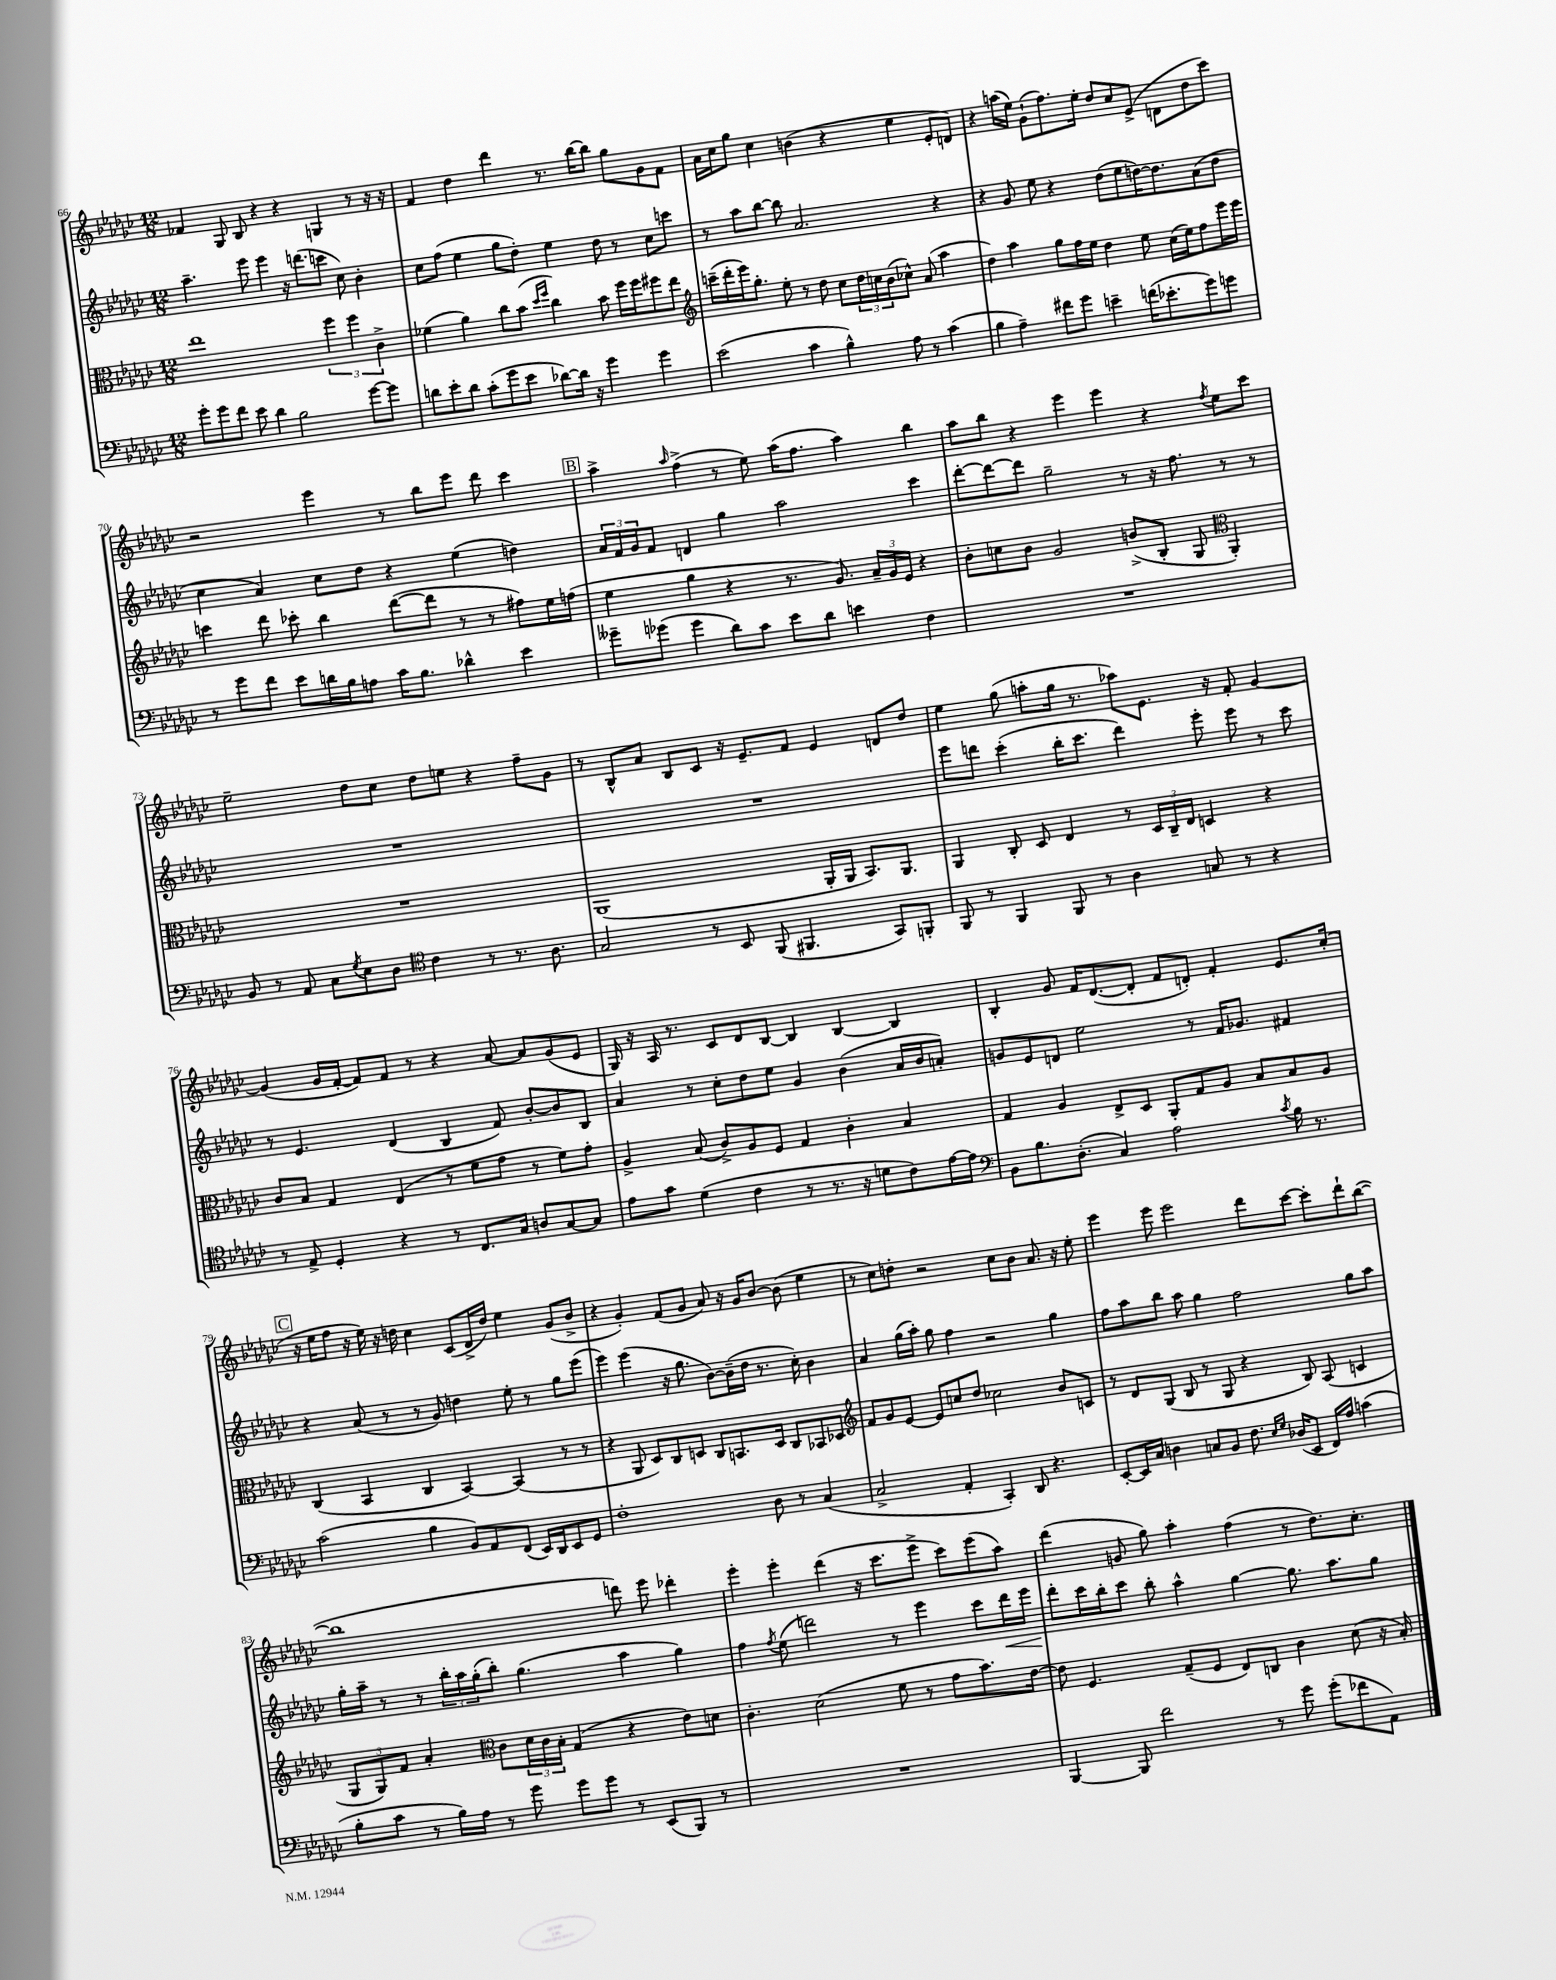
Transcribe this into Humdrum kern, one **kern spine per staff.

**kern	**kern	**kern	**dynam	**kern
*part4	*part3	*part2	*part2	*part1
*staff4	*staff3	*staff2	*staff2	*staff1
*clefF4	*clefC3	*clefG2	*	*clefG2
*k[b-e-a-d-g-c-]	*k[b-e-a-d-g-c-]	*k[b-e-a-d-g-c-]	*	*k[b-e-a-d-g-c-]
*M12/8	*M12/8	*M12/8	*	*M12/8
=66	=66	=66	=66	=66
8g-'\L	1ee-	4.aa-~\	.	4f-X/
8g-\	.	.	.	.
8f\J	.	.	.	8G-/
8e-\	.	8eee-\	.	8B-/
4d-\	.	4eee-\	.	4r
2B-\	.	16r	.	4r
.	.	(8.dddn\L	.	.
.	6ff\	8cccn\J	.	4Gn/
.	.	8cc-\)	.	.
.	6ff\	.	.	.
[8g-\L	.	4b-'\	.	8r
.	6c-^\	.	.	.
8g-\J]	.	.	.	16r
.	.	.	.	16r
=67	=67	=67	=67	=67
8dn\L	(4f-X\	8cc-\L	.	4f/
8e-'\	.	(8ff\J	.	.
8d\J	4a-\)	4ee-\	.	4dd-\
(8c-'\L	.	.	.	.
8g-\	8cc-\L	8gg-\L	.	4ddd-\
8e-\J	(8b-\J	8dd-'\J)	.	.
.	16qqdd-/LL	.	.	.
.	16qqff/JJ	.	.	.
[8d-X\L)	4cc-\)	4ee-\	.	8.r
16d-\Jk]	.	.	.	.
16r	.	.	.	[16bb-\KL
4g-\	8b-\	8dd-\	.	8bb-\J]
.	16ff\LL	8r	.	8gg-\L
.	16ff\J	.	.	.
4g-\	8ff#X\	8cc-\L	.	8g-\
.	8ee-\J	8cccn\J	.	8f\J
=68	=68	=68	=68	=68
*	*clefG2	*	*	*
(2e-\	(16cccn~\LL	8r	.	16a-\LL
.	16ddd-'\	.	.	16cc-\J
.	16eee-\J)	8aa-\L	.	8gg-\J
.	8.gg-'\J	.	.	.
.	.	[8bb-\J	.	4cc-\
.	8ee-'\	8bb-\]	.	.
4c-\	8r	2.a-/	.	(4bn\
.	8dd-\	.	.	.
4B-^^\)	8cc-\L	.	.	4r
.	24dd-\L	.	.	.
.	24ccn\	.	.	.
.	(24b-\J	.	.	.
8A-\	8cc-X^^\J)	.	.	4ee-\
8r	(8a-/	.	.	.
(4c-\	4aa-\	4r	.	8e-'/L
.	.	.	.	8dn/J)
=69	=69	=69	=69	=69
4B-\	4dd-\)	4r	.	4r
4A-~\)	4aa-\	8g-/	.	(16aan\LL
.	.	.	.	16ee-\JJ)
.	.	8ee-\	.	(8g-`\L
8f#X\L	8gg-\L	4r	.	8.ff\)
8g-\J	16ff\L	.	.	.
.	16ee-\JJ	.	.	16ee-'\Jk
4en~\	4dd-\	(8dd-\L	.	8dd-/L
.	.	8ee-\	.	8cc-/
(16fn\KL	8ee-\	[16ddn\K)	.	(8e-^/J
8.e-X'\	.	8.dd\]	.	.
.	(16cc-\LL	.	.	8dn\L
.	16ee-\J)	.	.	.
8g-\)	8ff\	(8a-\	.	8dd-\
8gn\J	16eee-\L	8dd\J	.	8ccc-\J)
.	16eee-\JJ	.	.	.
!!LO:LB:g=z
=70	=70	=70	=70	=70
8r	4cccn\	4cc-\	.	2r
8g-\L	.	.	.	.
8f\J	8ddd-\	4a-/)	.	.
8e-\L	8ccc-X'\	.	.	.
16dn\L	4bb-\	8cc-\L	.	4eee-\
16B-\J	.	.	.	.
8An\J	.	8dd-\J	.	.
16c-\KL	([8ddd-\L	4r	.	8r
8.B-\J	.	.	.	.
.	8ddd-\J]	.	.	8bb-\L
4d-X^^\	8r	(4ee-\	.	8eee-\J
.	8r	.	.	8ddd-\
4e-\	8ff#X\L)	4ddn\)	.	4ccc-\
.	16ee-\L	.	.	.
.	(16ffn\JJ	.	.	.
!!LO:REH:place=s1:t=B
=71	=71	=71	=71	=71
8g--X~\L	4ee-\	24a-/LL	.	4aa-^\
.	.	24f/	.	.
.	.	24g-/J	.	.
(8g-X\J	.	8f/J	.	.
.	.	.	.	16qqaa-/
4g-\	4gg-\	4dn/	.	(4ff^\
8d-\L)	4r	4gg-\	.	8r
8c-\J	.	.	.	8ee-\)
8e-\L	8.r	2aa-\	.	(16aa-\KL
.	.	.	.	8.ff\J
8d-\J	.	.	.	.
.	8.g-/)	.	.	.
4en\	.	.	.	4aa-\)
.	24a-~/LL	.	.	.
.	24g-/	.	.	.
.	24e-/JJ	.	.	.
4F\	4r	4ccc-\	.	4bb-\
=72	=72	=72	=72	=72
1.r	8b-'\L	[8ddd-'\L	.	8aa-\L
.	8ccn\	8ddd-\_	.	8bb-\J
.	8b-\J	8ddd-\J]	.	4r
.	2g-/	2gg-~\	.	.
.	.	.	.	4eee-\
.	.	.	.	4eee-\
.	(8bn^/L	8r	.	.
.	8B-'/J	16r	.	4r
.	.	8.ff\	.	.
.	8G-/	.	.	.
*	*clefC3	*	*	*
.	.	.	.	8qff/
.	4AA-'/)	8r	.	8ee-\L
.	.	8r	.	8ccc-\J
!!LO:LB:g=z
=73	=73	=73	=73	=73
8BB-/	1.r	1.r	.	2ee-~\
8r	.	.	.	.
8AA-/	.	.	.	.
8C-\L	.	.	.	.
8qG-/	.	.	.	.
8E-\	.	.	.	8dd-\L
8D-\J	.	.	.	8cc-\J
*clefC4	*	*	*	*
4c-\	.	.	.	8dd-\L
.	.	.	.	8een\J
8r	.	.	.	4r
8.r	.	.	.	.
.	.	.	.	8ff~\L
8.A-\	.	.	.	.
.	.	.	.	8g-\J
=74	=74	=74	=74	=74
2G-/	(1AA-	1.r	.	8r
.	.	.	.	8B-^^/L
.	.	.	.	8a-/J
.	.	.	.	8B-/L
8r	.	.	.	8c-/J
8BB-/	.	.	.	16r
.	.	.	.	8.e-~/L
(8FF/	.	.	.	.
4.FF#X/	.	.	.	8f/J
.	16AA-'/LL	.	.	4e-/
.	16AA-/JJ	.	.	.
.	8.BB-/L)	.	.	.
8GG-/L)	.	.	.	8dn/L
.	8.AA-/J	.	.	.
8FFn'/J	.	.	.	8dd-/J
=75	=75	=75	=75	=75
8FF/	4AA-/	8eee-\L	.	4ee-\
8r	.	8dddn\J	.	.
4FF/	8C-'/	(4ccc-'\	.	(8gg-\
.	8D-/	.	.	8aan'\L
8FF/	4E-/	16bb-'\KL	.	16gg-\Jk
.	.	8.ccc-\J	.	8.r
8r	.	.	.	.
4A-\	8r	4ddd\)	.	8aa-X\L)
.	24D-/LL	.	.	8.e-\J
.	24C-~/	.	.	.
.	24E-/JJ	.	.	.
8Gn/	4Dn/	8eee-'\	.	.
.	.	.	.	16r
8r	.	8eee-\	.	8f'/
4r	4r	8r	.	[4g-/
.	.	8ccc-\	.	.
!!LO:LB:g=z
=76	=76	=76	=76	=76
8r	8c-/L	8r	.	(4g-/]
8E-^/	8B-/J	4.e-/	.	.
4D-'/	4G-/	.	.	16g-/LL
.	.	.	.	[16f'/JJ
.	.	.	.	8f/L])
4r	(4E-/	(4d-/	.	8f/J
.	.	.	.	8r
8r	8r	4B-/	.	4r
8.C-/L	8f\L	.	.	.
.	8g-\J	8f/)	.	[8a-/
16G-/Jk	.	.	.	.
8An/L	8r	[8b-'/L	.	8a-/L]
[8G-/	8f\L)	8b-/]	.	(8g-/
8G-/J]	8g-'\J	8B-/J	.	8e-/J
=77	=77	=77	=77	=77
8e-\L	4A-^/	4a-/	.	16G-/)
.	.	.	.	16r
8g-\J	.	.	.	16A-/
.	.	.	.	8.r
(4d-\	(8B-/	8r	.	.
.	8c-^/L)	8cc-'\L	.	8c-/L
4c-\	8A-/	8dd-\	.	8d-/
.	8F/J	8ee-\J	.	[8B-/J
8r	4G-/	4g-/	.	4B-/]
8.r	.	.	.	.
.	4c-'\	(4b-\	.	[4B-/
16r	.	.	.	.
8dn\L	.	.	.	.
8c-\)	4B-/	16a-/LL	.	4B-/]
.	.	16b-/J	.	.
[16e-\L	.	8an'/J)	.	.
16e-\JJ]	.	.	.	.
=78	=78	=78	=78	=78
*clefF4	*	*	*	*
8BB-\L	4G-/	8gn/L	.	4B-'/
8.B-\	.	8e-/	.	.
.	4A-/	8dn/J	.	8g-/
(8.D-'\J	.	.	.	.
.	.	2ee-\	.	16f/KL
.	.	.	.	([8.d-/
4C-/)	8E-^/L	.	.	.
.	8D-/J	.	.	8d-'/J]
2A-\	8AA-'/L	.	.	8f/L
.	8G-/	8r	.	8dn'/J)
.	8A-/J	16f/KL	.	4f'/
.	.	8.g-X/J	.	.
.	8B-/L	.	.	.
8qc-/	.	.	.	.
16B-\	8B-/	4f#X/	.	8.e-/L
8.r	.	.	.	.
.	8A-/J	.	.	.
.	.	.	.	(16cc-'/Jk
!!LO:LB:g=z
!!LO:REH:place=s1:t=C
=79	=79	=79	=79	=79
(2c-\	(4C-/	4r	.	16r
.	.	.	.	16ee-\KL
.	.	.	.	8ff\J
.	4BB-/	(8a-/	.	16r
.	.	.	.	16ee-\)
.	.	8r	.	16r
.	.	.	.	16ddn\
4B-\	4C-/	8r	.	4cc-\
.	.	8g-/)	.	.
8BB-/L)	[4BB-/)	4ddn\	.	(8c-/L
8AA-/	.	.	.	16d-^/L
.	.	.	.	16dd/JJ)
(8FF/J	(4BB-/]	8ee-'\	.	4ee-\
16EE-/LL)	.	8r	.	.
16DD-/J	.	.	.	.
8EE-/	8r	8gg-\L	.	(8g-/L
8GG-/J	8r	(8eee-\J	.	8b-^/J
=80	=80	=80	=80	=80
1F'	4r	4eee-\)	.	4r
.	8AA-/	(4eee-\	.	4g-'/)
.	8D-/L)	.	.	.
.	8C-/	16r	.	(8f/L
.	.	8.gg-\	.	.
.	8Dn/J	.	.	8g-/J
.	8C-/L	[8b-\L)	.	8a-/)
.	8.BBn/	(16b-~\L]	.	16r
.	.	16dd-\JJ	.	16g-/KL
8D-\	.	8.r	.	[8b-/J
.	16D/Jk	.	.	.
8r	8C-/L	.	.	(8b-\]
.	.	16cc-'\)	.	.
(4C-/	8BB-X/	4b-\	.	4ee-\
.	8D-X/J	.	.	.
=81	=81	=81	=81	=81
*	*clefG2	*	*	*
2C-^/	8f/L	4a-/	.	8r
.	8g-/	.	.	8cc-\L)
.	[8e-/J	(16gg-\LL	.	8ddn'\J
.	.	16aa-'\JJ)	.	.
.	8e-/L]	8gg-\	.	2r
4AA-'/	8ccn/	4ff\	.	.
.	8dd-/J	.	.	.
4CC-'/)	2cc-X\	2r	.	.
.	.	.	.	8cc-\L
8DD-/	.	.	.	8b-\J
4.r	.	.	.	8.a-/
.	8b-/L	4gg-\	.	.
.	.	.	.	16r
.	8cn/J	.	.	8ee-'\
=82	=82	=82	=82	=82
[8EE-'/L	8r	8ff\L	.	4eee-\
16EE-/L]	8d-/L	8aa-\	.	.
16C-/JJ	.	.	.	.
4Dn\	(8G-/J	8bb-\J	.	8eee-\
.	8B-/	8aa-\	.	2eee-\
8Cn/L	8r	4gg-\	.	.
8BB-/J	8G-/	.	.	.
8.F\	4r	2ff\	.	.
.	.	.	.	8ddd-\L
16qqE-/LL	.	.	.	.
16qqG-/JJ	.	.	.	.
(16D-X/KL	.	.	.	.
8EE-/J	8B-/)	.	.	[8ccc-\J
16FF/LL)	(8A-/	.	.	8ccc-'\L]
16A-/JJ	.	.	.	.
(4cn\	4cn/	8gg-\L	.	8ddd-`\
.	.	8aa-\J	.	([8bb-\J
!!LO:LB:g=z
=83	=83	=83	=83	=83
8B-'\L	12G-/L	16gg-'\LL	.	1bb-]
.	.	16aa-~\JJ	.	.
.	12G-/)	.	.	.
8c-\J	.	8r	.	.
.	12f/J	.	.	.
8r	4a-'/	8r	.	.
16B-\LL)	.	24bb-'\LL	.	.
.	.	24aa-\	.	.
16A-\JJ	.	.	.	.
.	.	(24gg-'\J	.	.
*	*clefC3	*	*	*
8r	8c-\L	8bb-'\J)	.	.
8g-\	24d-\L	(4.gg-\	.	.
.	24c-\	.	.	.
.	24B-'\JJ	.	.	.
8g-\L	(4G-/	.	.	.
8g-\J	.	.	.	.
8r	4r	4aa-\	.	8dddn\)
(8EE-/L	.	.	.	8eee-\
8BBB-/J)	8e-\L)	4gg-\)	.	4ddd-X'\
8r	8dn\J	.	.	.
=84	=84	=84	=84	=84
1.r	4.c-'\	4ff\	.	4eee-'\
.	.	8qff/	.	.
.	.	(8ee-\	.	4eee-'\
.	(2d-\	2dddn\)	.	.
.	.	.	.	(4ddd-\
.	.	.	.	16r
.	.	.	.	8.ccc-\L
.	8f\	8r	.	.
.	8r	4eee-\	.	8eee-^\J
.	8g-\L	.	.	8ccc-\L)
.	8.b-\)	8ccc-\L	.	(8eee-\
!	!	!	!LO:HP:b	!
.	.	16ddd\L	<	8aa-\J)
.	[16e-\Jk	16eee-\JJ	.	.
=85	=85	=85	=85	=85
[4BBB-/	8e-\]	8ddd-'\L	.	(4ddd-\
.	4.F/	16ccc-\L	[	.
.	.	16bb-'\J	.	.
8BBB-/]	.	8ccc-\J	.	8gn/
2f\	.	8bb-'\	.	8gg-\)
.	(8G-~/L	4aa-^^\	.	4aa-'\
.	8F/J	.	.	.
.	8E-/L)	[4gg-\	.	(4ff\
8r	8Cn/J	.	.	.
8g-\	4c-\	8.gg-\]	.	8r
(8g-'\L	.	.	.	8.dd-\L)
.	.	8.aa-\L	.	.
8f-X\	(8d-\	.	.	.
.	.	.	.	8.cc-'\J
8AA-\J)	16r	8gg-\J	.	.
.	16B-'/)	.	.	.
==	==	==	==	==
*-	*-	*-	*-	*-
